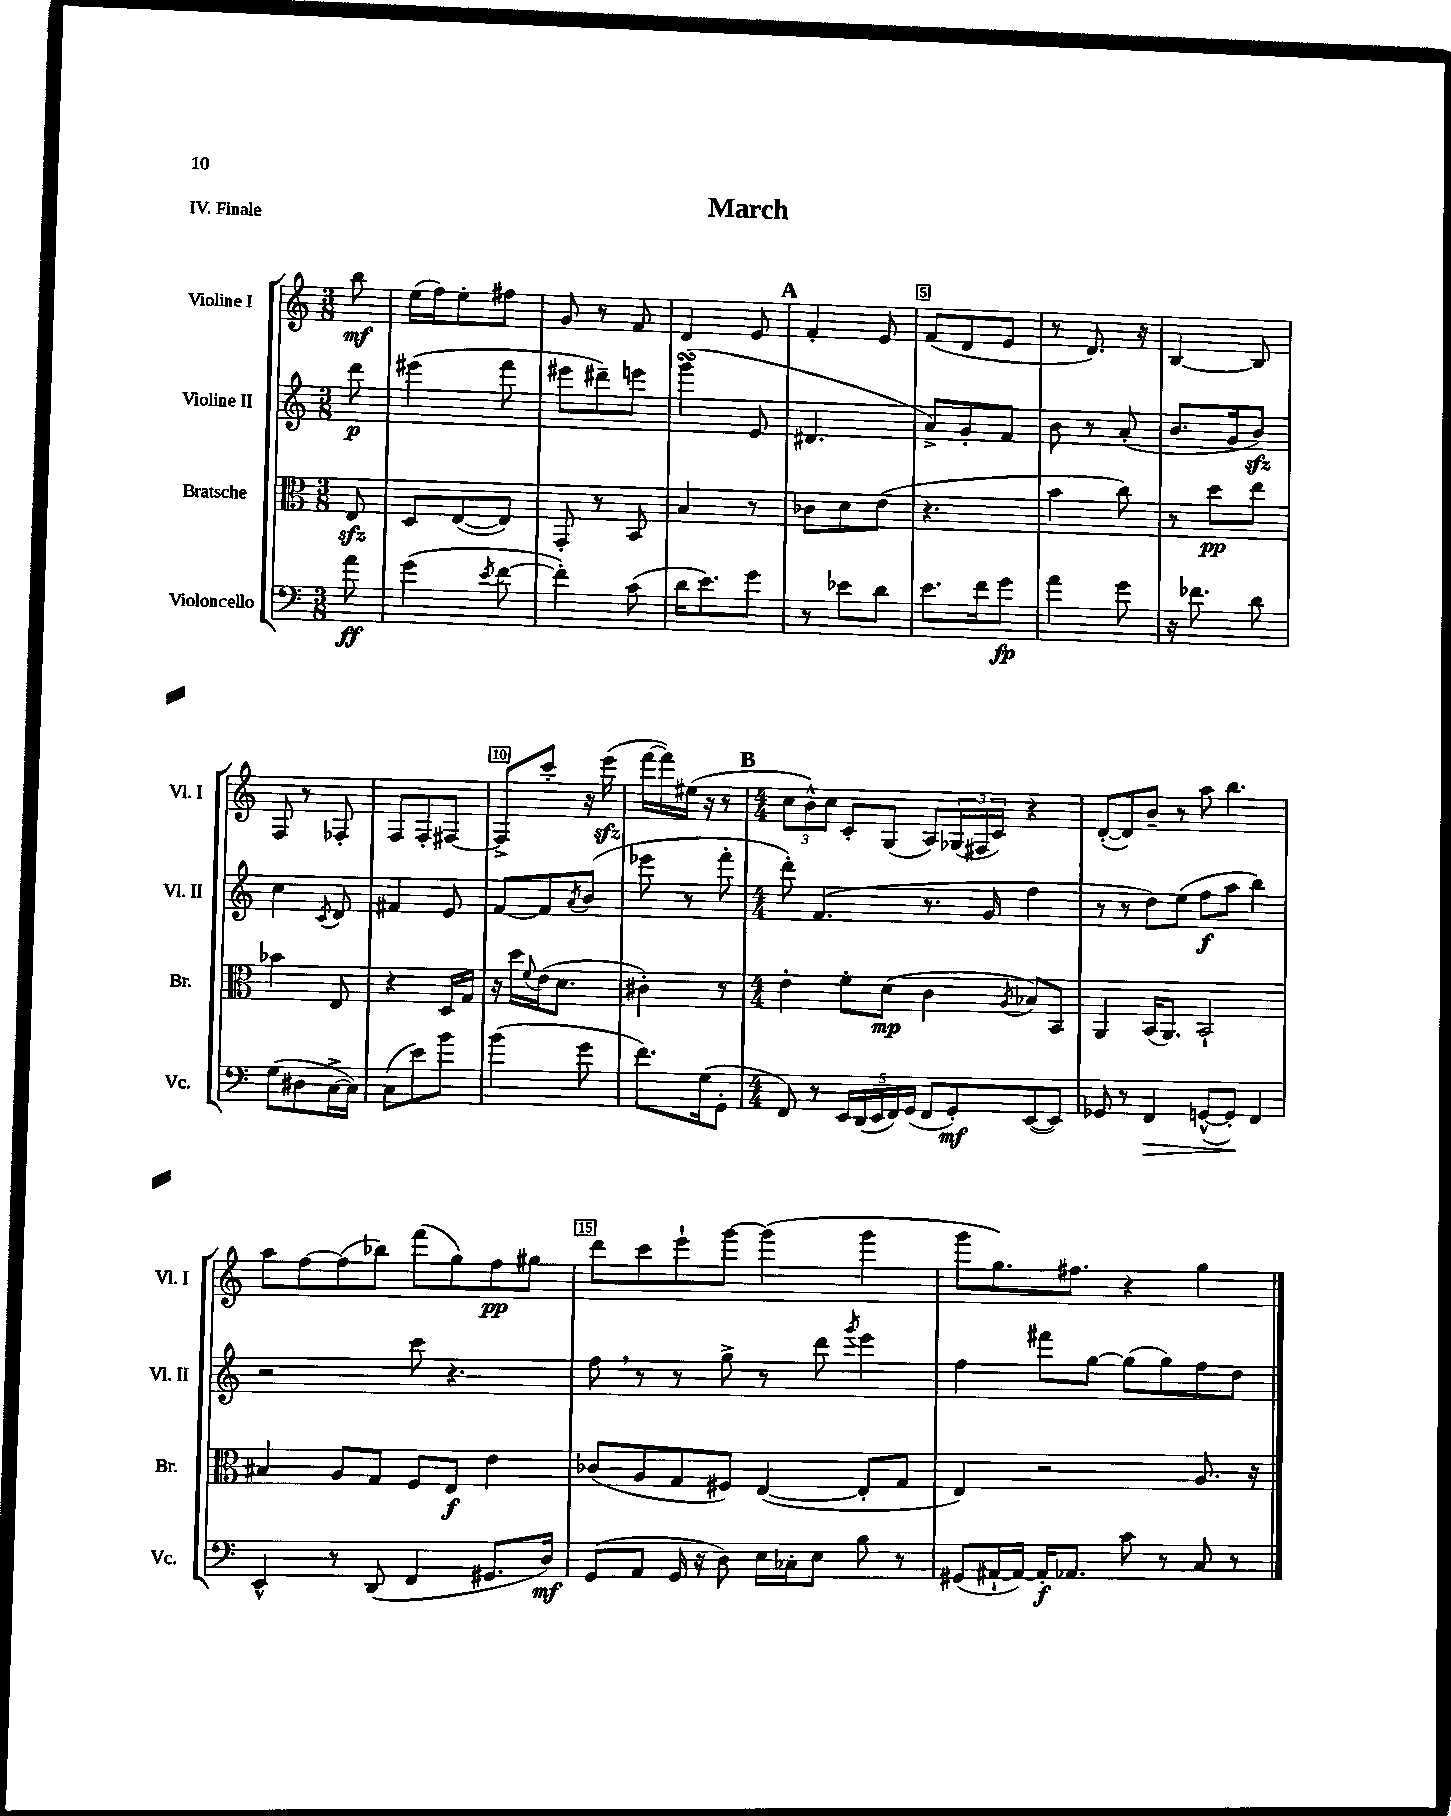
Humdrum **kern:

**kern	**kern	**kern	**kern
*staff4	*staff3	*staff2	*staff1
*clefF4	*clefC3	*clefG2	*clefG2
*k[]	*k[]	*k[]	*k[]
*M3/8	*M3/8	*M3/8	*M3/8
8a	8E	8ddd	8bb
=	=	=	=
(4g	8D	(4eee#	(16ee
.	.	.	16ff)
.	([8E	.	8ee'
8qe	.	.	.
[8f	8E])	8fff	8ff#
=	=	=	=
4f'])	8GG'	8eee#	8g
.	8r	8ddd#~)	8r
(8c	8BB	8eee	8f
=	=	=	=
16d	4B	(4ggg	4d
8.e)	.	.	.
8g	8r	8e	8e
=	=	=	=
8r	8c-	4.d#	4f'
8e-	8d	.	.
8d	(8e	.	8e
=	=	=	=
8.e	4.r	8a^)	(8f
.	.	8g'	8d
16f	.	.	.
8g	.	8f	8e
=	=	=	=
4a	4b	8b	8r
.	.	8r	8.d)
8g	8cc)	(8a'	.
.	.	.	16r
=	=	=	=
16r	8r	8.b	[4B
8.f-	.	.	.
.	8dd	.	.
.	.	16g	.
8d	8ee	8b)	8B]
=	=	=	=
(8G	4b-	4cc	8F
8D#	.	.	8r
.	.	8qc	.
[16C^	8E	8d	8F-'
16C])	.	.	.
=	=	=	=
(8C	4r	4f#	8F
8e)	.	.	8F'
8b	16D	8e	[8F#
.	16G	.	.
=	=	=	=
(4b	16r	[8f	8F#^]
.	16dd	.	.
.	8qqf	.	.
.	(16e	8f]	8ccc'
.	8.d	.	.
.	.	8qa	.
8g	.	(8b	16r
.	.	.	(16eee
=	=	=	=
8.f)	4c#')	8eee-	[16fff
.	.	.	16fff])
.	.	8r	(16ee#
(16G	.	.	16r
8GG'	8r	8fff'	8r
=	=	=	=
*M4/4	*M4/4	*M4/4	*M4/4
8FF)	4e'	8ddd')	12cc
.	.	.	12b^^)
8r	.	(4.f	.
.	.	.	12cc
20EE	8f'	.	8c'
(20DD	.	.	.
20EE	.	.	.
.	(8d	.	(8G
20FF)	.	.	.
(20GG	.	.	.
8FF	4c	8.r	8A)
8GG')	.	.	(24G-
.	.	.	24F#
.	.	16g	.
.	.	.	24c)
.	8qA	.	.
([8EE	8B-)	4ff	4r
8EE])	8BB	.	.
=	=	=	=
8GG-	4AA	8r	([8d'
8r	.	8r	8d])
4FF	(16BB	8dd)	8b~
.	8.AA)	.	.
.	.	(8ee	8r
([8GG^^	2BB`	8ff	8aa
8GG'])	.	8aa	4.bb
4FF	.	4bb)	.
=	=	=	=
4EE^^	4B#	2r	8aa
.	.	.	[8ff
8r	8A	.	(8ff]
(8DD	8G	.	8bb-)
4FF	8F	8ccc	(8fff
.	8E	4.r	8gg)
8.GG#	4e	.	8ff
.	.	.	8gg#
16D)	.	.	.
=	=	=	=
(8GG	(8c-	8ff	8ddd
8AA	8A	8r	8ccc
16GG	8G	8r	8eee`
16r	.	.	.
8D)	8F#)	8gg^	[8ggg
16E	([4E	8r	(4ggg]
16C-'	.	.	.
8E	.	8ddd	.
.	.	8qggg	.
8B	8E']	4eee	4ggg
8r	8G	.	.
=	=	=	=
(8GG#	4E)	4ff	8ggg
[16AA#`	.	.	8.gg)
16AA#_)	.	.	.
16AA#']	2r	8fff#	.
8.AA-	.	.	8.ff#
.	.	[8gg	.
8c	.	(8gg]	4r
8r	.	8gg)	.
8C	8.A	8ff	4gg
8r	.	8dd	.
.	16r	.	.
==	==	==	==
*-	*-	*-	*-
